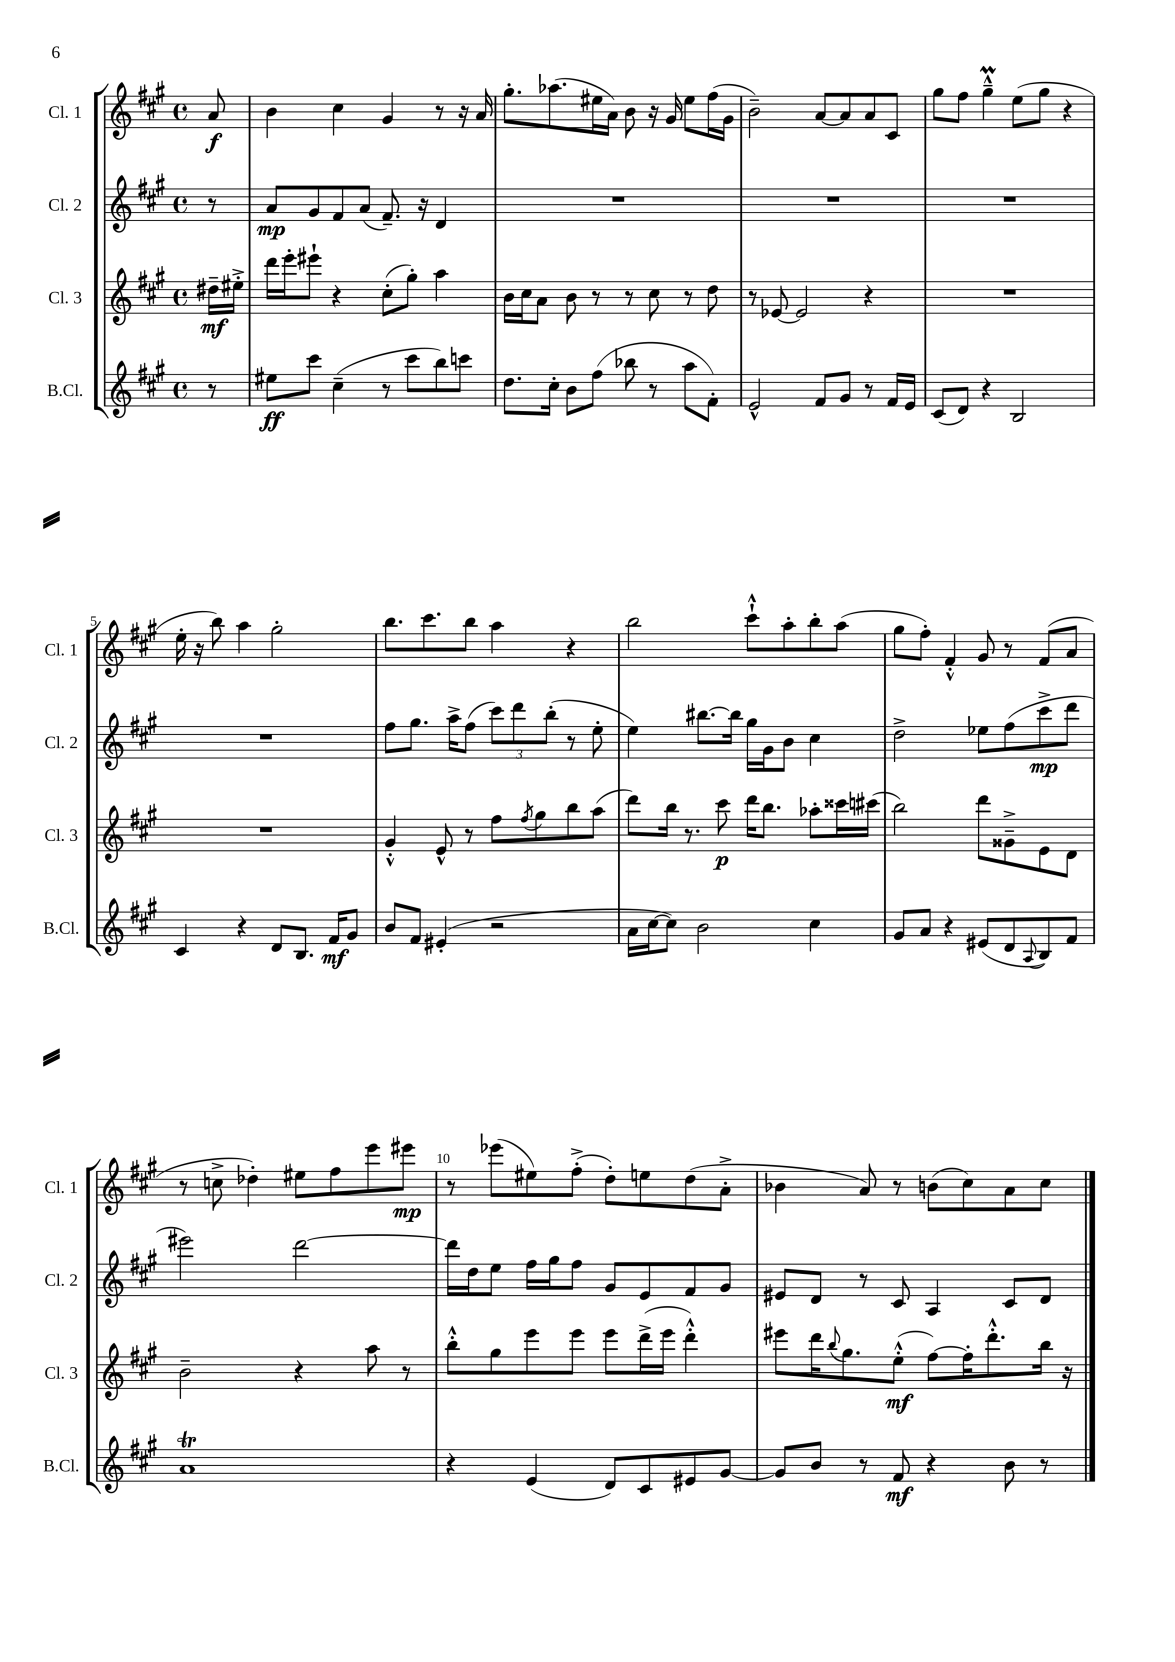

**kern	**dynam	**kern	**dynam	**kern	**dynam	**kern	**dynam
*part4	*part4	*part3	*part3	*part2	*part2	*part1	*part1
*staff4	*staff4	*staff3	*staff3	*staff2	*staff2	*staff1	*staff1
*I"B.Cl.	*	*I"Cl. 3	*	*I"Cl. 2	*	*I"Cl. 1	*
*I'B.Cl.	*	*I'Cl. 3	*	*I'Cl. 2	*	*I'Cl. 1	*
*clefG2	*	*clefG2	*	*clefG2	*	*clefG2	*
*k[f#c#g#]	*	*k[f#c#g#]	*	*k[f#c#g#]	*	*k[f#c#g#]	*
*M4/4	*	*M4/4	*	*M4/4	*	*M4/4	*
*met(c)	*	*met(c)	*	*met(c)	*	*met(c)	*
=	=	=	=	=	=	=	=
8r	.	16dd#X~\LL	mf	8r	.	8a/	f
.	.	16ee#X'^\JJ	.	.	.	.	.
=1	=1	=1	=1	=1	=1	=1	=1
8ee#X\L	ff	16ddd\LL	.	8a/L	mp	4b\	.
.	.	16eee'\J	.	.	.	.	.
8ccc#\J	.	8eee#X`\J	.	8g#/	.	.	.
(4cc#~\	.	4r	.	8f#/	.	4cc#\	.
.	.	.	.	(8a/J	.	.	.
8r	.	(8cc#'\L	.	8.f#~/)	.	4g#/	.
8ccc#\L	.	8gg#'\J)	.	.	.	.	.
.	.	.	.	16r	.	.	.
8bb\)	.	4aa\	.	4d/	.	8r	.
8cccn\J	.	.	.	.	.	16r	.
.	.	.	.	.	.	16a/	.
=2	=2	=2	=2	=2	=2	=2	=2
8.dd\L	.	16b\LL	.	1r	.	8.gg#'\L	.
.	.	16cc#\J	.	.	.	.	.
.	.	8a\J	.	.	.	.	.
16cc#'\Jk	.	.	.	.	.	(8.aa-X\	.
8b\L	.	8b\	.	.	.	.	.
(8ff#\J	.	8r	.	.	.	16ee#X\L	.
.	.	.	.	.	.	16a\JJ)	.
8bb-X\	.	8r	.	.	.	8b\	.
8r	.	8cc#\	.	.	.	16r	.
.	.	.	.	.	.	16g#/	.
8aa\L	.	8r	.	.	.	8ee#\L	.
8f#'\J)	.	8dd\	.	.	.	(16ff#\L	.
.	.	.	.	.	.	16g#\JJ	.
=3	=3	=3	=3	=3	=3	=3	=3
2e^^/	.	8r	.	1r	.	2b~\)	.
.	.	[8e-X/	.	.	.	.	.
.	.	2e-/]	.	.	.	.	.
8f#/L	.	.	.	.	.	[8a/L	.
8g#/J	.	.	.	.	.	8a/]	.
8r	.	4r	.	.	.	8a/	.
16f#/LL	.	.	.	.	.	8c#/J	.
16e/JJ	.	.	.	.	.	.	.
=4	=4	=4	=4	=4	=4	=4	=4
(8c#/L	.	1r	.	1r	.	8gg#\L	.
8d/J)	.	.	.	.	.	8ff#\J	.
4r	.	.	.	.	.	4gg#m~^^\	.
2B/	.	.	.	.	.	(8ee\L	.
.	.	.	.	.	.	8gg#\J	.
.	.	.	.	.	.	4r	.
!!LO:LB:g=z
=5	=5	=5	=5	=5	=5	=5	=5
4c#/	.	1r	.	1r	.	16ee'\	.
.	.	.	.	.	.	16r	.
.	.	.	.	.	.	8bb\)	.
4r	.	.	.	.	.	4aa\	.
8d/L	.	.	.	.	.	2gg#'\	.
8.B/J	.	.	.	.	.	.	.
16f#/KL	mf	.	.	.	.	.	.
8g#/J	.	.	.	.	.	.	.
=6	=6	=6	=6	=6	=6	=6	=6
8b/L	.	4g#'^^/	.	8ff#\L	.	8.bb\L	.
8f#/J	.	.	.	8.gg#\J	.	.	.
.	.	.	.	.	.	8.ccc#\	.
(4e#X'/	.	8e^^/	.	.	.	.	.
.	.	.	.	16aa^\KL	.	.	.
.	.	8r	.	(8ff#\J	.	8bb\J	.
2r	.	8ff#\L	.	12ccc#\L)	.	4aa\	.
.	.	.	.	12ddd\	.	.	.
.	.	8qff#/	.	.	.	.	.
.	.	8gg#\	.	.	.	.	.
.	.	.	.	(12bb'\J	.	.	.
.	.	8bb\	.	8r	.	4r	.
.	.	(8aa\J	.	8ee'\	.	.	.
=7	=7	=7	=7	=7	=7	=7	=7
16a\LL	.	8ddd\L)	.	4ee\)	.	2bb\	.
[16cc#\J	.	.	.	.	.	.	.
8cc#\J])	.	16bb\Jk	.	.	.	.	.
.	.	8.r	.	.	.	.	.
2b\	.	.	.	[8.bb#X\L	.	.	.
.	.	8ccc#\	p	.	.	.	.
.	.	.	.	16bb#\Jk]	.	.	.
.	.	16ddd\KL	.	16gg#\LL	.	8ccc#`^^\L	.
.	.	8.bb\J	.	16g#\J	.	.	.
.	.	.	.	8b\J	.	8aa'\	.
4cc#\	.	8aa-X'\L	.	4cc#\	.	8bb'\	.
.	.	16ccc##X\L	.	.	.	(8aa\J	.
.	.	(16ccc#X\JJ	.	.	.	.	.
=8	=8	=8	=8	=8	=8	=8	=8
8g#/L	.	2bb\)	.	2dd^\	.	8gg#\L	.
8a/J	.	.	.	.	.	8ff#'\J)	.
4r	.	.	.	.	.	4f#'^^/	.
(8e#X/L	.	8ddd\L	.	8ee-X\L	.	8g#/	.
8d/	.	8g##X~^\	.	(8ff#\	.	8r	.
8qqA/	.	.	.	.	.	.	.
8B/)	.	8e\	.	8ccc#^\	mp	(8f#/L	.
8f#/J	.	8d\J	.	8ddd\J	.	8a/J	.
!!LO:LB:g=z
=9	=9	=9	=9	=9	=9	=9	=9
1aT	.	2b~\	.	2eee#X\)	.	8r	.
.	.	.	.	.	.	8ccn^\	.
.	.	.	.	.	.	4dd-X'\)	.
.	.	4r	.	[2ddd\	.	8ee#X\L	.
.	.	.	.	.	.	8ff#\	.
.	.	8aa\	.	.	.	8eee\	.
.	.	8r	.	.	.	8eee#X\J	mp
=10	=10	=10	=10	=10	=10	=10	=10
4r	.	8bb'^^\L	.	16ddd\LL]	.	8r	.
.	.	.	.	16dd\J	.	.	.
.	.	8gg#\	.	8ee\J	.	(8eee-X\L	.
(4e/	.	8eee\	.	16ff#\LL	.	8ee#X\)	.
.	.	.	.	16gg#\J	.	.	.
.	.	8eee\J	.	8ff#\J	.	(8ff#'^\J	.
8d/L)	.	8eee\L	.	8g#/L	.	8dd'\L)	.
8c#/	.	(16ddd^\L	.	8e/	.	8een\	.
.	.	16eee\JJ	.	.	.	.	.
8e#X/	.	4ddd'^^\)	.	8f#/	.	(8dd\	.
[8g#/J	.	.	.	8g#/J	.	8a'^\J	.
=11	=11	=11	=11	=11	=11	=11	=11
8g#/L]	.	8eee#X\L	.	8e#X/L	.	4b-X\	.
8b/J	.	16ddd\K	.	8d/J	.	.	.
.	.	8qqbb/	.	.	.	.	.
.	.	8.gg#\	.	.	.	.	.
8r	.	.	.	8r	.	8a/)	.
8f#/	mf	(8ee'^^\J	mf	8c#/	.	8r	.
4r	.	[8ff#\L)	.	4A/	.	(8bn\L	.
.	.	16ff#'\K]	.	.	.	8cc#\)	.
.	.	8.ddd'^^\	.	.	.	.	.
8b\	.	.	.	8c#/L	.	8a\	.
8r	.	16bb\Jk	.	8d/J	.	8cc#\J	.
.	.	16r	.	.	.	.	.
==	==	==	==	==	==	==	==
*-	*-	*-	*-	*-	*-	*-	*-
